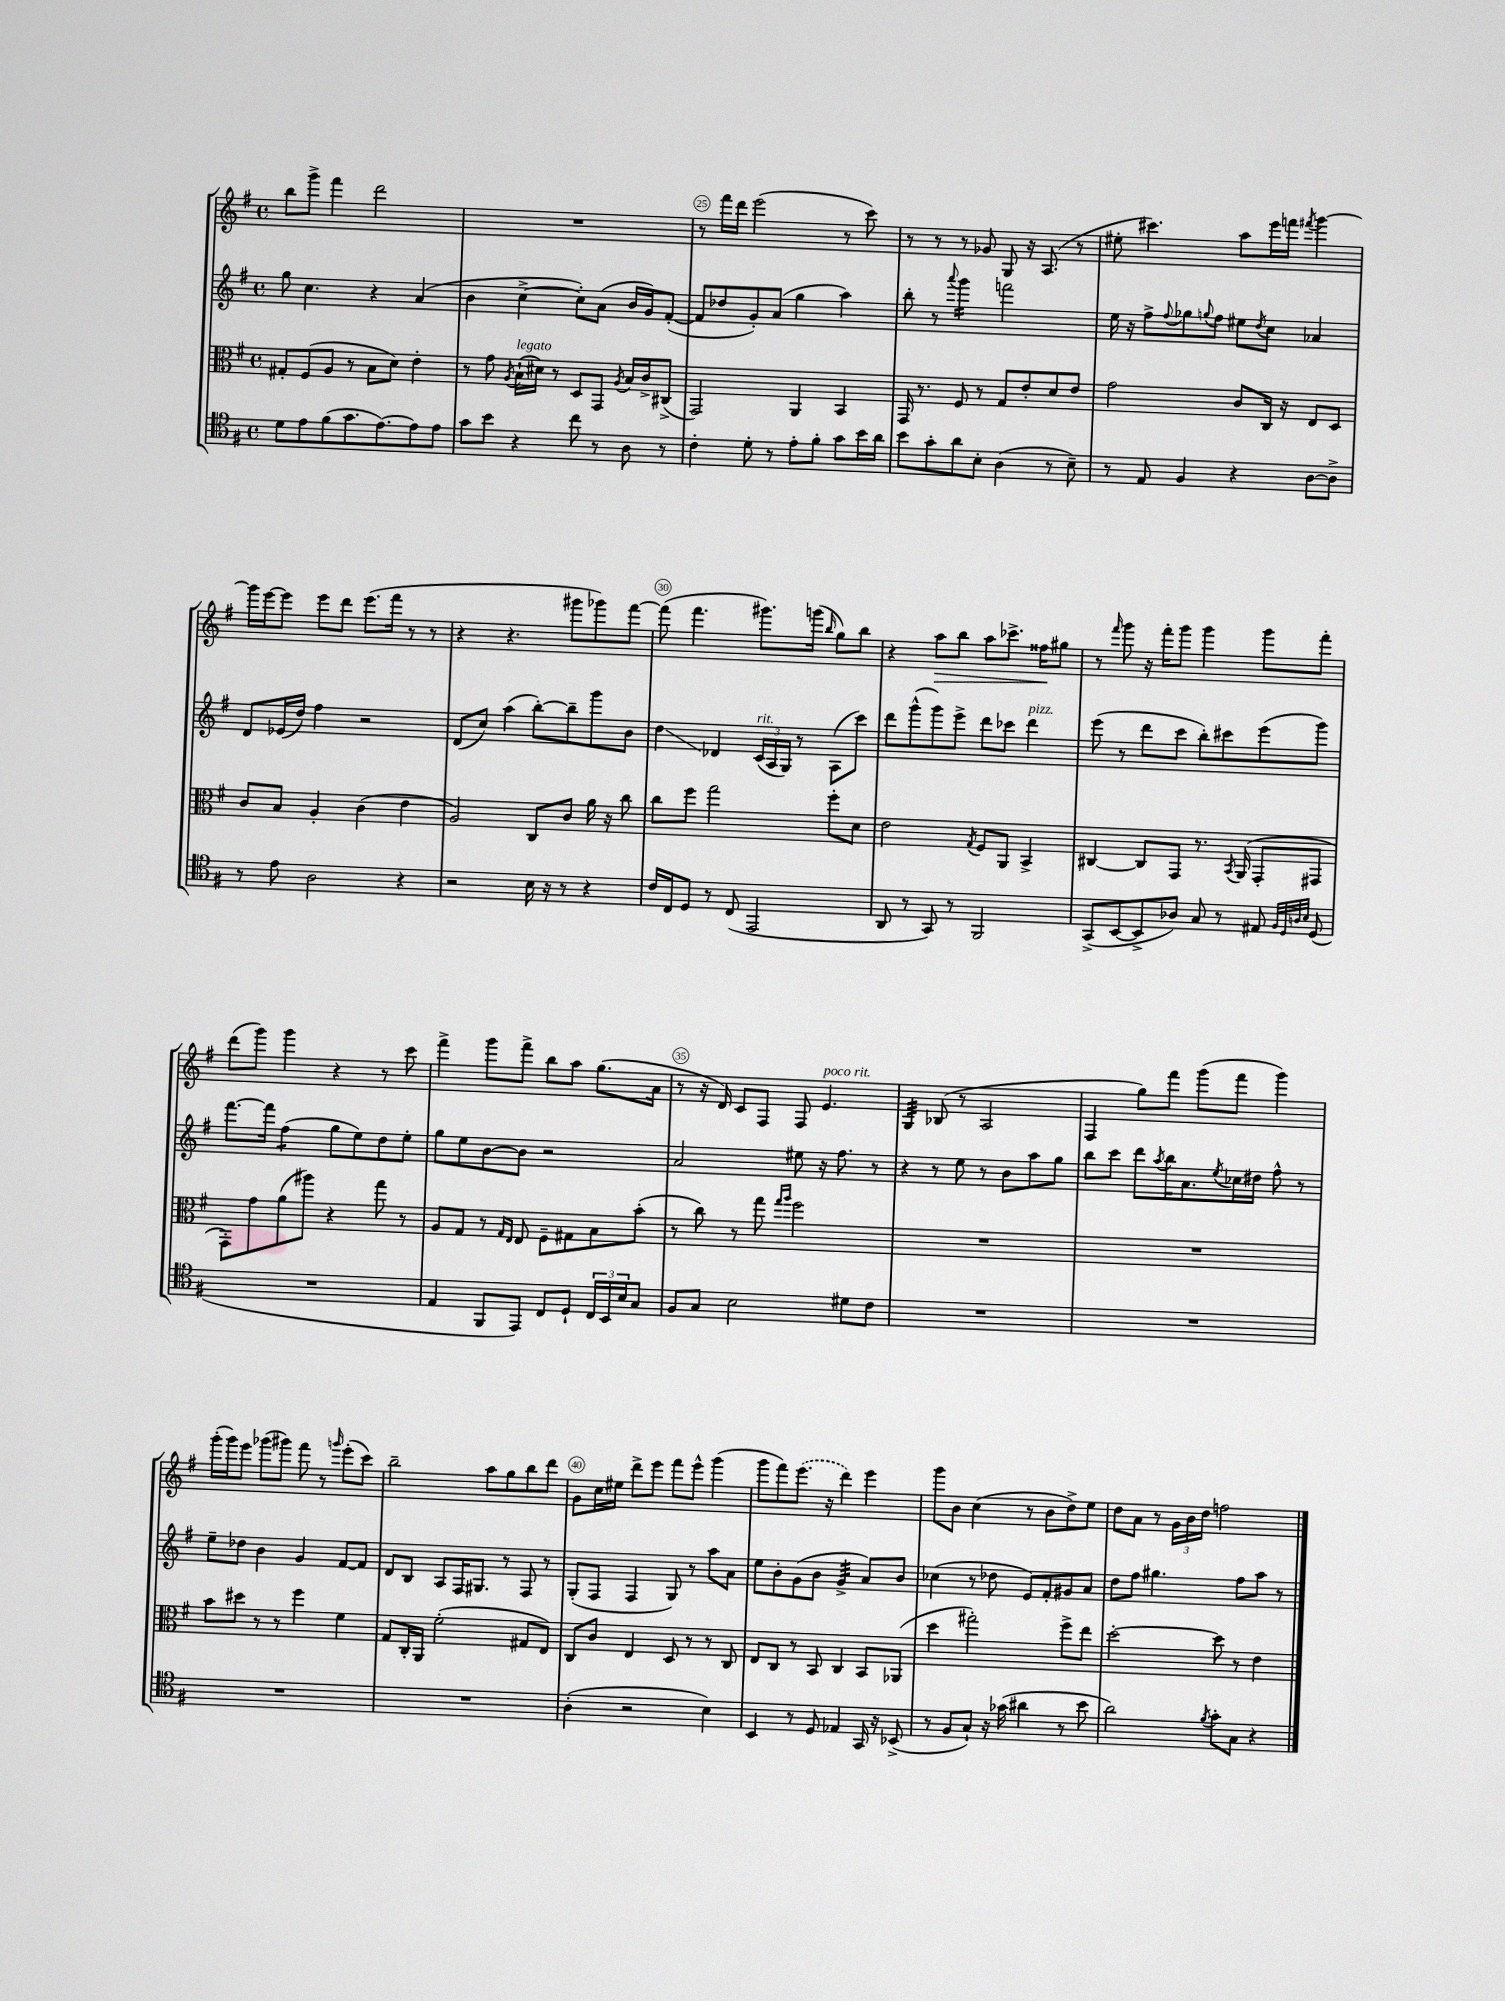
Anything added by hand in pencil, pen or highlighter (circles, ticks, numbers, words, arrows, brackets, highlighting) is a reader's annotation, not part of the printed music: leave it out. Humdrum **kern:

**kern	**kern	**kern	**kern
*staff4	*staff3	*staff2	*staff1
*clefC4	*clefC3	*clefG2	*clefG2
*k[f#]	*k[f#]	*k[f#]	*k[f#]
*M4/4	*M4/4	*M4/4	*M4/4
*met(c)	*met(c)	*met(c)	*met(c)
8d	8G#'	8gg	8bb
8e	(8F#	4.cc	8ggg^
(8f#	8A	.	4fff#
8.g	8r	.	.
.	8B	4r	2ddd
[8.e)	.	.	.
.	8d)	.	.
8e]	4e'	(4a	.
8e	.	.	.
=	=	=	=
8g	8r	4b	1r
8b	8g	.	.
.	8qA	.	.
4r	(16B`	[4cc^	.
.	16d#)	.	.
.	8r	.	.
8cc	8D	8cc'])	.
8r	8GG	(8a	.
.	8qA	.	.
8A	16B	16b	.
.	16c^	16g)	.
8r	(8C#^	([8f#'	.
=	=	=	=
4c'	2GG)	8f#]	8r
.	.	8dd-	16fff#
.	.	.	16ddd
8d'	.	8g')	(2eee
8r	.	(8a	.
8e'	4AA	4gg	.
8f#'	.	.	.
8g	4BB	4aa)	8r
16b	.	.	8ccc)
16a	.	.	.
=	=	=	=
8b	16GG	8bb'	8r
.	8.r	.	.
8g'	.	8r	8r
.	.	8qqaaa	.
8a	8F#	4ggg	8r
8B'	8r	.	8g-
(4A	8G	2fff	8G
.	8e'	.	16r
.	.	.	(8.A
8r	8d	.	.
8B~)	8e	.	8r
=	=	=	=
8r	2g	16ee	8ee#'
.	.	16r	.
8E	.	8ff#^	4.ccc#)
.	.	8qqff#	.
4F#	.	8gg-	.
.	.	8qqgg	.
.	.	8ff#	.
4r	8c	8ee#	8aa
.	.	8qdd	.
.	16C	8cc	16eee
.	16r	.	16fff
.	.	.	8qfff#
[8A	8E	4a-	[4ggg
8A^]	8D	.	.
=	=	=	=
8r	8c	8d	16ggg]
.	.	.	[16eee
8e	8B	(16e-	8eee]
.	.	16dd)	.
2A	4A'	4ff#	8eee
.	.	.	8ddd
.	(4c	2r	(8.eee
.	.	.	16fff#
4r	4e	.	8r
.	.	.	8r
=	=	=	=
2r	2A)	(8d	4r
.	.	8cc)	.
.	.	(4aa	4.r
16B	8C	[8bb')	.
16r	.	.	.
8r	8c	8bb~]	8ggg#
4r	16a	8ggg	8ggg-)
.	16r	.	.
.	8cc	8b	[8fff#
=	=	=	=
16c	8cc	4dd	(8fff#]
16C	.	.	.
8D	8ff#	.	4.fff#
8r	2gg	4d-	.
(8C	.	.	.
2EE	.	(24c	8.ggg#)
.	.	24A	.
.	.	24G)	.
.	.	8r	.
.	.	.	(16ggg
.	.	.	16qqbb
.	8ff#'	(8A	8gg)
.	8d	8ccc)	8bb
=	=	=	=
8AA	2e	8ddd	4r
8r	.	(8ggg^^	.
8GG)	.	8ggg)	8aa
8r	.	8eee^	8bb
.	8qG	.	.
2FF#	8F#	8ddd	8aa
.	8AA	8ccc-	8.ccc-^
.	4BB^	4ddd	.
.	.	.	16ff##
.	.	.	8gg#
=	=	=	=
(8GG^	[4C#	(8eee	8r
.	.	.	16qqfff#
[8BB	.	8r	8ggg
8BB^]	8C#]	8ddd	16r
.	.	.	16fff#'
8A-)	8GG	8ccc	8ggg
8G	8.r	8bb')	4ggg
8r	.	8ccc#	.
.	8qBB	.	.
.	(16AA	.	.
8E#	8GG'	(8eee	8ggg
32qqF#	.	.	.
32qqD	.	.	.
32qqA	.	.	.
32qqB	.	.	.
(8D	8GG#	8ggg)	8fff#'
=	=	=	=
1r	8GG')	[8.fff#	(8ddd
.	8g	.	8ggg)
.	.	16fff#]	.
.	(8a	(4ff#	4ggg
.	8aa#)	.	.
.	4r	8gg	4r
.	.	8ee)	.
.	8gg	8dd	8r
.	8r	8ee'	8ccc
=	=	=	=
4E	8A	8gg	4fff#^
.	8G	8ee	.
8FF#	8r	[8b	8ggg
.	16qqG	.	.
.	16qqE	.	.
8EE)	8E	8b]	8fff#^
8C	8F#~	2r	8bb
8D`	8G#	.	8aa
24C	8B	.	(8.gg
24BB	.	.	.
24B	.	.	.
8G	(8b'	.	.
.	.	.	16a
=	=	=	=
8F#	8r	2a	8r
8G	8cc)	.	16r
.	.	.	16d)
2B	8r	.	8c
.	8gg	.	8F#
.	16qqgg	.	.
.	16qqaa	.	.
.	2ff#	8ee#	8F#
.	.	16r	4.e
.	.	8.ff#	.
8d#	.	.	.
8c	.	8r	.
=	=	=	=
1r	1r	4r	4G
.	.	8r	(8B-
.	.	8ee	8r
.	.	8r	2A
.	.	8b	.
.	.	8aa	.
.	.	8gg	.
=	=	=	=
1r	1r	8bb	4F#
.	.	8ccc	.
.	.	8ddd	8gg)
.	.	8qaa	.
.	.	16bb	8fff#
.	.	8.a	.
.	.	.	(8ggg
.	.	8qee	.
.	.	16cc-	8fff#
.	.	16dd#	.
.	.	8ff#^^	4ggg)
.	.	8r	.
=	=	=	=
1r	8b	8ee~	(16ggg'
.	.	.	16ggg)
.	8dd#	8dd-	8eee
.	8r	4b	(8ggg-
.	8r	.	8ggg#)
.	4ff#	4g	8fff#
.	.	.	8r
.	.	.	16qqggg
.	4f#	[8f#	(8eee'
.	.	8f#]	8ccc)
=	=	=	=
1r	8G	8d	2bb~
.	16C'	8B	.
.	16AA	.	.
.	(2f#'	8A	.
.	.	16F#	.
.	.	8.G#	.
.	.	.	8aa
.	.	8r	8gg
.	8G#	8F#	8bb
.	8E)	8r	8ddd
=	=	=	=
(4A'	8C	(8G'	8g
.	8c	8F#	16cc
.	.	.	16ee#
2r	4E	4F#	8ddd^
.	.	.	8eee
.	8D	8G)	8fff#
.	8r	8r	8eee^^
4B)	8r	8aa	(4ggg
.	8C	8a	.
=	=	=	=
4BB	8E	8ee	8ggg
.	8C	8b'	8fff#)
8r	8r	(8g	(8.eee
8D	8BB	8b	.
.	.	.	16r
4E-	4C	4g^	4ddd)
16GG	8BB	8a)	4eee
16r	.	.	.
(8BB-^	(8AA-	8b	.
=	=	=	=
8r	4dd	(4cc-	8ggg
8F#	.	.	8b
8G`)	2gg#')	8r	(4cc
16r	.	8dd-	.
(16g-	.	.	.
4a#	.	8e)	8r
.	.	8f#'	8b
8r	8ff#^	8g#	8dd^)
8b	8ee	8a	8ee
=	=	=	=
2a)	[2dd'	8dd	8dd
.	.	8ff#	8a
.	.	4.gg#	8r
.	.	.	24g
.	.	.	24b
.	.	.	24dd
8qf#	.	.	.
8g'	8dd]	.	2ff
8G	8r	8ff#	.
4r	4e	8aa	.
.	.	8r	.
==	==	==	==
*-	*-	*-	*-
